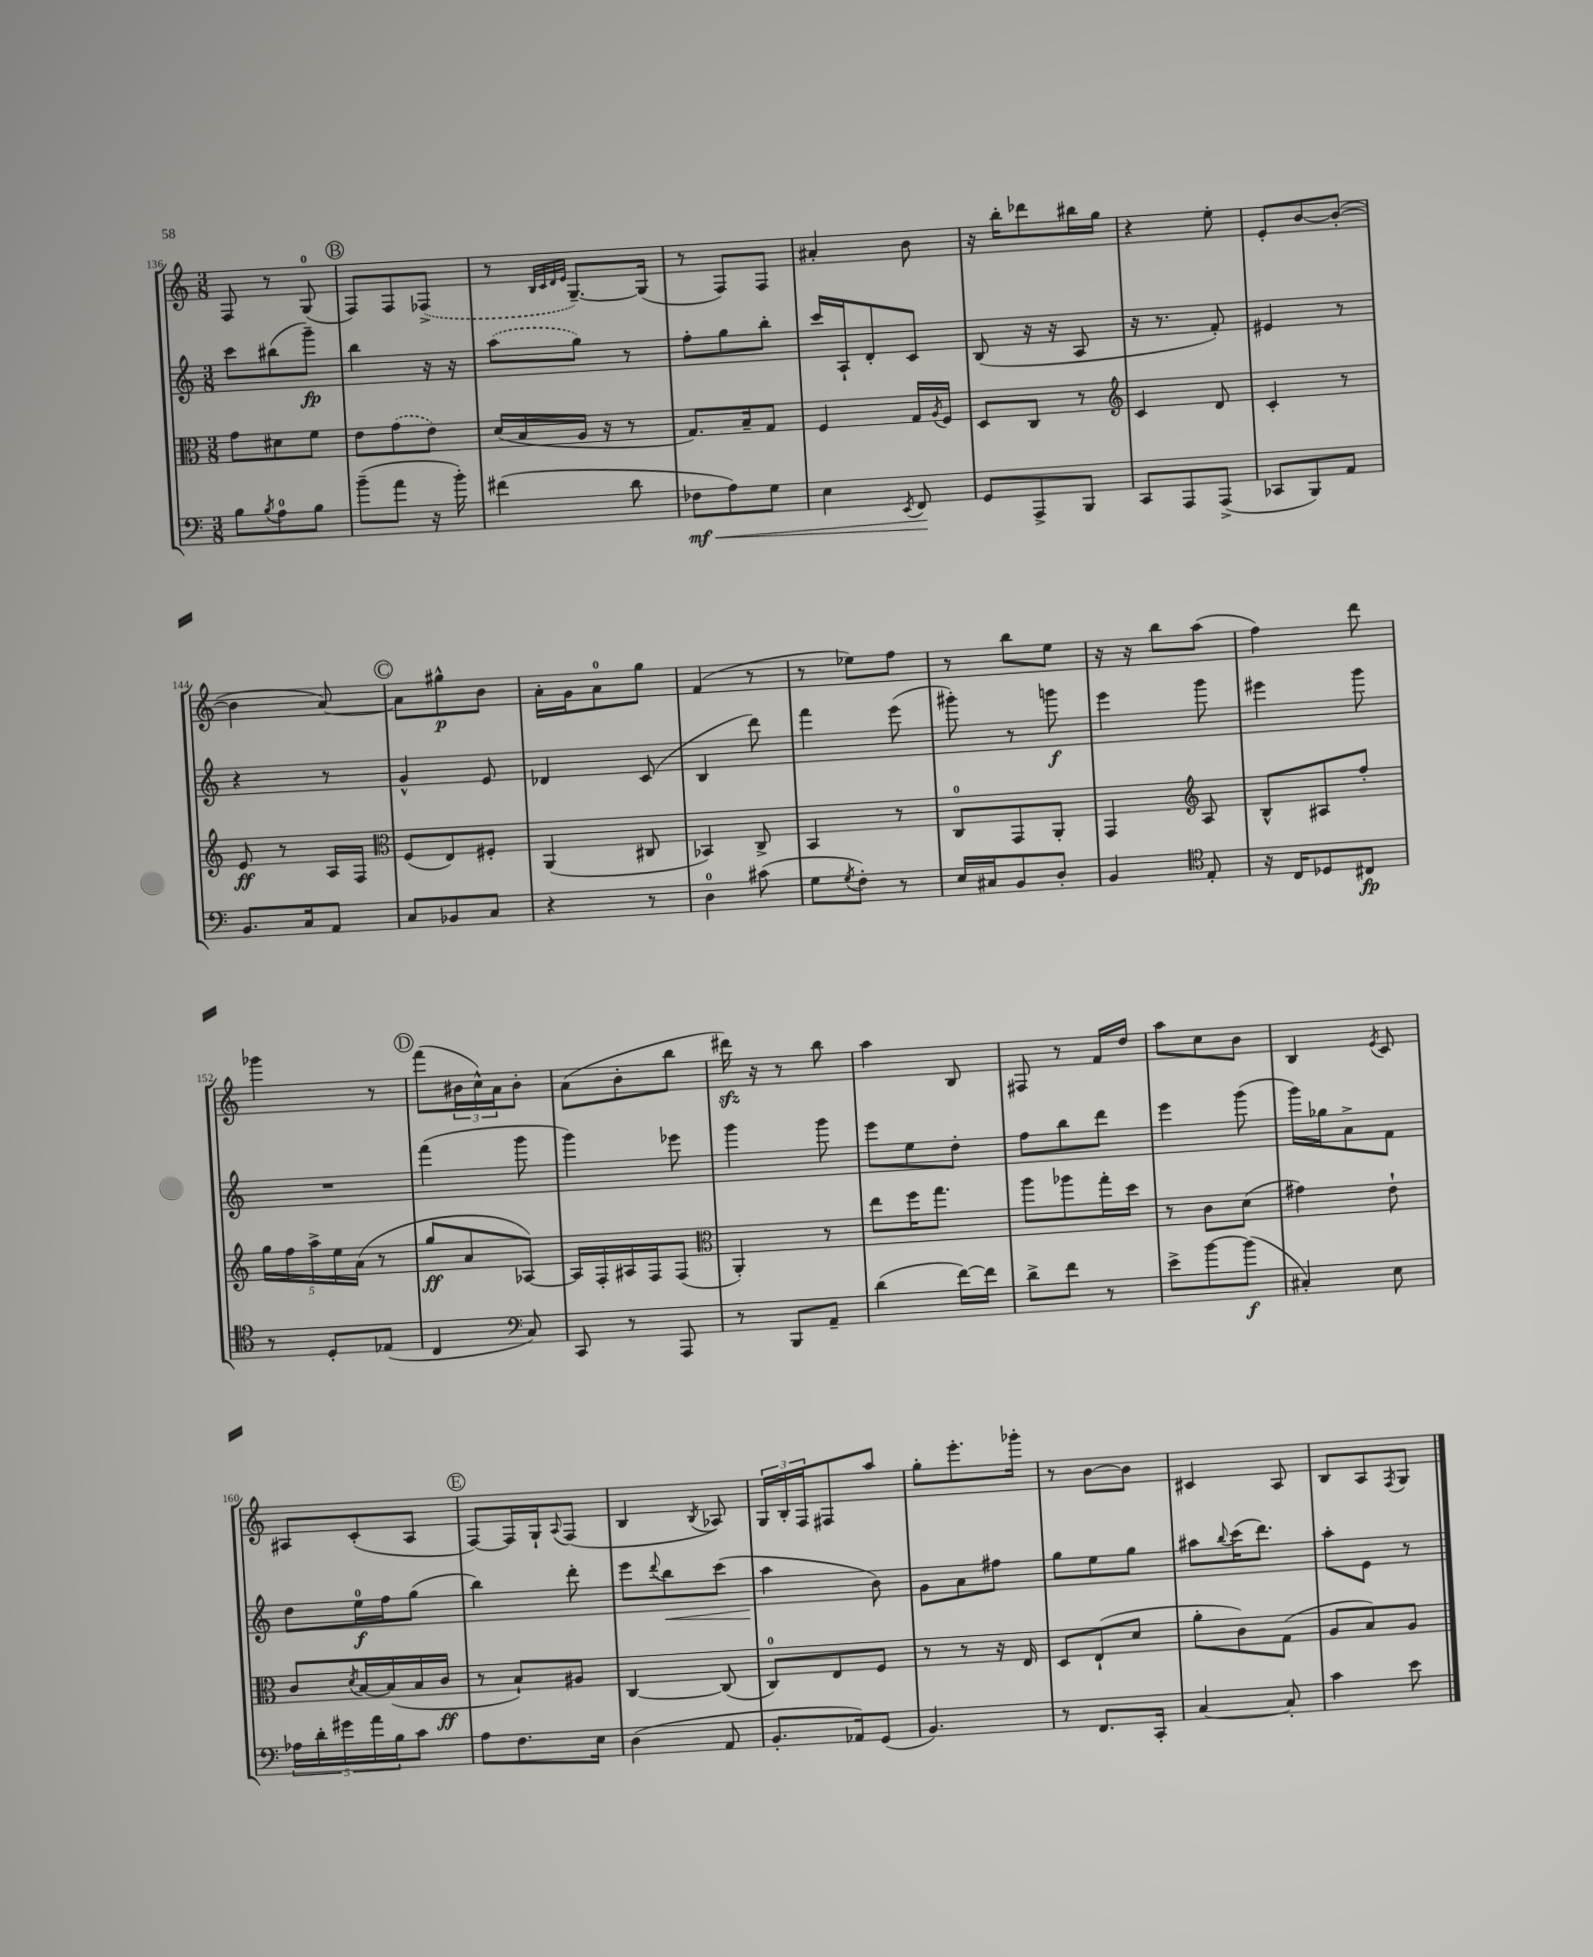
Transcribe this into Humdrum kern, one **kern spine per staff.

**kern	**dynam	**kern	**dynam	**kern	**dynam	**kern	**dynam
*part4	*part4	*part3	*part3	*part2	*part2	*part1	*part1
*staff4	*staff4	*staff3	*staff3	*staff2	*staff2	*staff1	*staff1
*clefF4	*	*clefC3	*	*clefG2	*	*clefG2	*
*k[]	*	*k[]	*	*k[]	*	*k[]	*
*M3/8	*	*M3/8	*	*M3/8	*	*M3/8	*
=136	=136	=136	=136	=136	=136	=136	=136
8B\L	.	8g\L	.	8ccc\L	.	8F/	.
8qB/	.	.	.	.	.	.	.
8A\	.	8d#X\	.	(8bb#X\	.	8r	.
8B\J	.	8f\J	.	8ggg~\J)	fp	(8G/	.
!!LO:REH:place=s1:t=B
=137	=137	=137	=137	=137	=137	=137	=137
(8b~\L	.	8e\L	.	4bb\	.	8F/L)	.
8a\J	.	(8g\	.	.	.	8F/	.
16r	.	8e\J)	.	16r	.	(8F-X^/J	.
16b'\)	.	.	.	16r	.	.	.
=138	=138	=138	=138	=138	=138	=138	=138
(4f#X\	.	(16d/LL	.	(8aa\L	.	8r	.
.	.	16B/	.	.	.	.	.
.	.	.	.	.	.	32qqB/LLL	.
.	.	.	.	.	.	32qqc/	.
.	.	.	.	.	.	32qqd/	.
.	.	.	.	.	.	32qqe/JJJ	.
.	.	16A/JJ	.	8gg\J)	.	[8.G~/L)	.
.	.	16r	.	.	.	.	.
8d\	.	8r	.	8r	.	.	.
.	.	.	.	.	.	(16G/Jk]	.
=139	=139	=139	=139	=139	=139	=139	=139
!	!LO:HP:b	!	!	!	!	!	!
8F-X\L	< mf	8.G/L)	.	8ff'\L	.	8r	.
8A\)	.	.	.	8gg\	.	8F/L)	.
.	.	16B~/k	.	.	.	.	.
8G\J	.	8G/J	.	8bb'\J	.	8F/J	.
=140	=140	=140	=140	=140	=140	=140	=140
4E\	.	4F/	.	16ccc/LL	.	4a#X'/	.
.	.	.	.	16A`/J	.	.	.
.	.	.	.	8d'/	.	.	.
8qEE/	.	.	.	.	.	.	.
8FF/	.	16G/LL	.	8c/J	.	8b\	.
.	.	8qA/	.	.	.	.	.
.	.	16F/JJ	.	.	.	.	.
.	[	.	.	.	.	.	.
=141	=141	=141	=141	=141	=141	=141	=141
8GG/L	.	8D/L	.	(8B/	.	16r	.
.	.	.	.	.	.	16bb'\KL	.
8AAA^/	.	8C/J	.	16r	.	8ddd-X\	.
.	.	.	.	16r	.	.	.
8BBB/J	.	8r	.	8A/	.	16bb#X\L	.
.	.	.	.	.	.	16gg\JJ	.
=142	=142	=142	=142	=142	=142	=142	=142
*	*	*clefG2	*	*	*	*	*
8CC/L	.	4c/	.	16r	.	4r	.
.	.	.	.	8.r	.	.	.
8AAA/	.	.	.	.	.	.	.
(8AAA^/J	.	8d/	.	8f'/)	.	8ee'\	.
=143	=143	=143	=143	=143	=143	=143	=143
8CC-X/L	.	4c'/	.	4e#X/	.	8e'/L	.
8BBB/)	.	.	.	.	.	[8b/	.
8AA/J	.	8r	.	8r	.	(8b'/J_	.
!!LO:LB:g=z
=144	=144	=144	=144	=144	=144	=144	=144
8.BB/L	.	8e/	ff	4r	.	4b\]	.
.	.	8r	.	.	.	.	.
16C/k	.	.	.	.	.	.	.
8AA/J	.	16A/LL	.	8r	.	[8a/)	.
.	.	16F/JJ	.	.	.	.	.
!!LO:REH:place=s1:t=C
=145	=145	=145	=145	=145	=145	=145	=145
*	*	*clefC3	*	*	*	*	*
8C/L	.	(8F/L	.	4g^^/	.	8a\L]	.
8BB-X/	.	8E/)	.	.	.	8gg#X^^\	p
8C/J	.	8F#X'/J	.	8e/	.	8b\J	.
=146	=146	=146	=146	=146	=146	=146	=146
4r	.	(4AA/	.	4d-X/	.	16a'\LL	.
.	.	.	.	.	.	16g\J	.
.	.	.	.	.	.	8a\	.
8r	.	8C#X/	.	(8c/	.	8gg\J	.
=147	=147	=147	=147	=147	=147	=147	=147
4D\	.	4BB-X/)	.	4B/	.	(4f/	.
(8c#X\	.	8C^/	.	8ddd\)	.	8r	.
=148	=148	=148	=148	=148	=148	=148	=148
8G\L	.	4BB/	.	4fff\	.	8r	.
8qG/	.	.	.	.	.	.	.
8F'\J)	.	.	.	.	.	8ee-X\L)	.
8r	.	8r	.	(8eee\	.	8ff\J	.
=149	=149	=149	=149	=149	=149	=149	=149
16E/LL	.	8C/L	.	8ggg#X'\)	.	8r	.
16C#X/J	.	.	.	.	.	.	.
8BB/	.	8GG/	.	8r	.	8bb\L	.
8D'/J	.	8AA'/J	.	8gggn\	f	8ee\J	.
=150	=150	=150	=150	=150	=150	=150	=150
4BB/	.	4GG/	.	4eee\	.	16r	.
.	.	.	.	.	.	16r	.
.	.	.	.	.	.	8bb\L	.
*clefC4	*	*clefG2	*	*	*	*	*
8E'/	.	8A/	.	8ggg\	.	(8aa\J	.
=151	=151	=151	=151	=151	=151	=151	=151
16r	.	8B^^/L	.	4eee#X\	.	4ff\)	.
16C/KL	.	.	.	.	.	.	.
8D-X/	.	8A#X/	.	.	.	.	.
8C#X/J	fp	8ff'/J	.	8ggg\	.	8ddd\	.
!!LO:LB:g=z
=152	=152	=152	=152	=152	=152	=152	=152
8r	.	20gg\LL	.	4.r	.	4ggg-X\	.
.	.	20ff\	.	.	.	.	.
.	.	20aa^\	.	.	.	.	.
8D'/L	.	.	.	.	.	.	.
.	.	20ee\	.	.	.	.	.
.	.	(20a\JJ	.	.	.	.	.
(8E-X/J	.	8r	.	.	.	8r	.
!!LO:REH:place=s1:t=D
=153	=153	=153	=153	=153	=153	=153	=153
4C/	.	8gg/L	ff	(4fff\	.	(8fff\L	.
.	.	8a/	.	.	.	24b#X\L	.
.	.	.	.	.	.	24cc^^\)	.
.	.	.	.	.	.	24a\J	.
*clefF4	*	*	*	*	*	*	*
8C/)	.	[8A-X/J)	.	8ggg\	.	8b#'\J	.
=154	=154	=154	=154	=154	=154	=154	=154
8CC/	.	16A-/LL]	.	4ggg\)	.	(8a\L	.
.	.	16F'/	.	.	.	.	.
8r	.	16A#X/	.	.	.	8b'\	.
.	.	16F/J	.	.	.	.	.
8AAA/	.	(8F/J	.	8eee-X\	.	8bb\J	.
=155	=155	=155	=155	=155	=155	=155	=155
*	*	*clefC3	*	*	*	*	*
8r	.	4AA'/)	.	4ggg\	.	16ddd#Xzz\)	.
.	.	.	.	.	.	16r	.
8BBB/L	.	.	.	.	.	8r	.
8AA~/J	.	8r	.	8ggg\	.	8bb\	.
=156	=156	=156	=156	=156	=156	=156	=156
(4d\	.	8ee\L	.	8eee\L	.	4aa\	.
.	.	16ff\K	.	8ee\	.	.	.
.	.	8.gg\J	.	.	.	.	.
[16f\LL)	.	.	.	8dd'\J	.	8B/	.
16f\JJ]	.	.	.	.	.	.	.
=157	=157	=157	=157	=157	=157	=157	=157
8d^\L	.	8aa\L	.	8ff\L	.	8F#X/	.
8f\J	.	8aa-X\	.	8bb\	.	8r	.
8r	.	16gg'\L	.	8ddd\J	.	16f/LL	.
.	.	16dd\JJ	.	.	.	16dd/JJ	.
=158	=158	=158	=158	=158	=158	=158	=158
8e^\L	.	8r	.	4eee\	.	8aa\L	.
[8b\	.	8c\L	.	.	.	8cc\	.
(8b\J]	f	(8d\J	.	(8ggg\	.	8b\J	.
=159	=159	=159	=159	=159	=159	=159	=159
4C#X'/)	.	4g#X\)	.	16ggg\LL)	.	4B/	.
.	.	.	.	16gg-X\J	.	.	.
.	.	.	.	8a^\	.	.	.
.	.	.	.	.	.	8qe/	.
8E\	.	8e`\	.	8f\J	.	8c/	.
!!LO:LB:g=z
=160	=160	=160	=160	=160	=160	=160	=160
20A-X\LL	.	8c/L	.	8dd\L	.	8A#X/L	.
20d'\	.	.	.	.	.	.	.
20g#X\	.	.	.	.	.	.	.
.	.	8qd/	.	.	.	.	.
.	.	[16B/L	.	16ee\L	f	(8c'/	.
20a\	.	.	.	.	.	.	.
.	.	(16B/]	.	16ff\J	.	.	.
20B\J	.	.	.	.	.	.	.
8c\J	.	16B/	.	(8gg\J	.	8A#/J	.
.	.	16c/JJ	ff	.	.	.	.
!!LO:REH:place=s1:t=E
=161	=161	=161	=161	=161	=161	=161	=161
8A\L	.	8r	.	4bb\)	.	[8F/L)	.
8.F\	.	8B`/L)	.	.	.	16F/L]	.
.	.	.	.	.	.	16G`/J	.
.	.	.	.	.	.	8qqA/	.
.	.	8A#X/J	.	8ddd'\	.	(8F/J	.
16E\Jk	.	.	.	.	.	.	.
=162	=162	=162	=162	=162	=162	=162	=162
(4D\	.	[4C/	.	8eee\L	.	4B/	.
.	.	.	.	8qqddd/	.	.	.
!	!	!	!	!	!LO:HP:b	!	!
.	.	.	.	8bb\	<	.	.
.	.	.	.	.	.	8qB/	.
8AA/	.	(8C/]	.	(8ccc\J	.	8A-X/)	.
=163	=163	=163	=163	=163	=163	=163	=163
8.BB'/L	.	8C/L)	.	4aa\	.	24G/LL	.
.	.	.	.	.	.	24B'/	.
.	.	.	.	.	.	24F/J	.
.	.	8E/	.	.	.	8F#X/	.
16AA-X/k)	.	.	.	.	.	.	.
(8GG/J	.	8F/J	.	8b\)	[	8aa/J	.
=164	=164	=164	=164	=164	=164	=164	=164
4.BB/)	.	8r	.	8g\L	.	8gg'\L	.
.	.	8r	.	8a\	.	8.eee'\	.
.	.	16r	.	8ff#X\J	.	.	.
.	.	16E/	.	.	.	16ggg-X'\Jk	.
=165	=165	=165	=165	=165	=165	=165	=165
8r	.	8D/L	.	8gg\L	.	8r	.
8.FF/L	.	(8E`/	.	8ee\	.	[8b\L	.
.	.	8d/J	.	8gg\J	.	8b\J]	.
16CC'/Jk	.	.	.	.	.	.	.
=166	=166	=166	=166	=166	=166	=166	=166
[4C/	.	8a'\L	.	8aa#X\L	.	4c#X/	.
.	.	.	.	8qqbb/	.	.	.
.	.	8c\)	.	(16ccc\K	.	.	.
.	.	.	.	8.ddd\J)	.	.	.
8C'/]	.	(8G\J	.	.	.	8A/	.
=167	=167	=167	=167	=167	=167	=167	=167
4c\	.	8A/L	.	8aa'\L	.	8B/L	.
.	.	8B/)	.	8e\J	.	8A/	.
.	.	.	.	.	.	8qF/	.
8e\	.	8A/J	.	8r	.	8G/J	.
==	==	==	==	==	==	==	==
*-	*-	*-	*-	*-	*-	*-	*-
